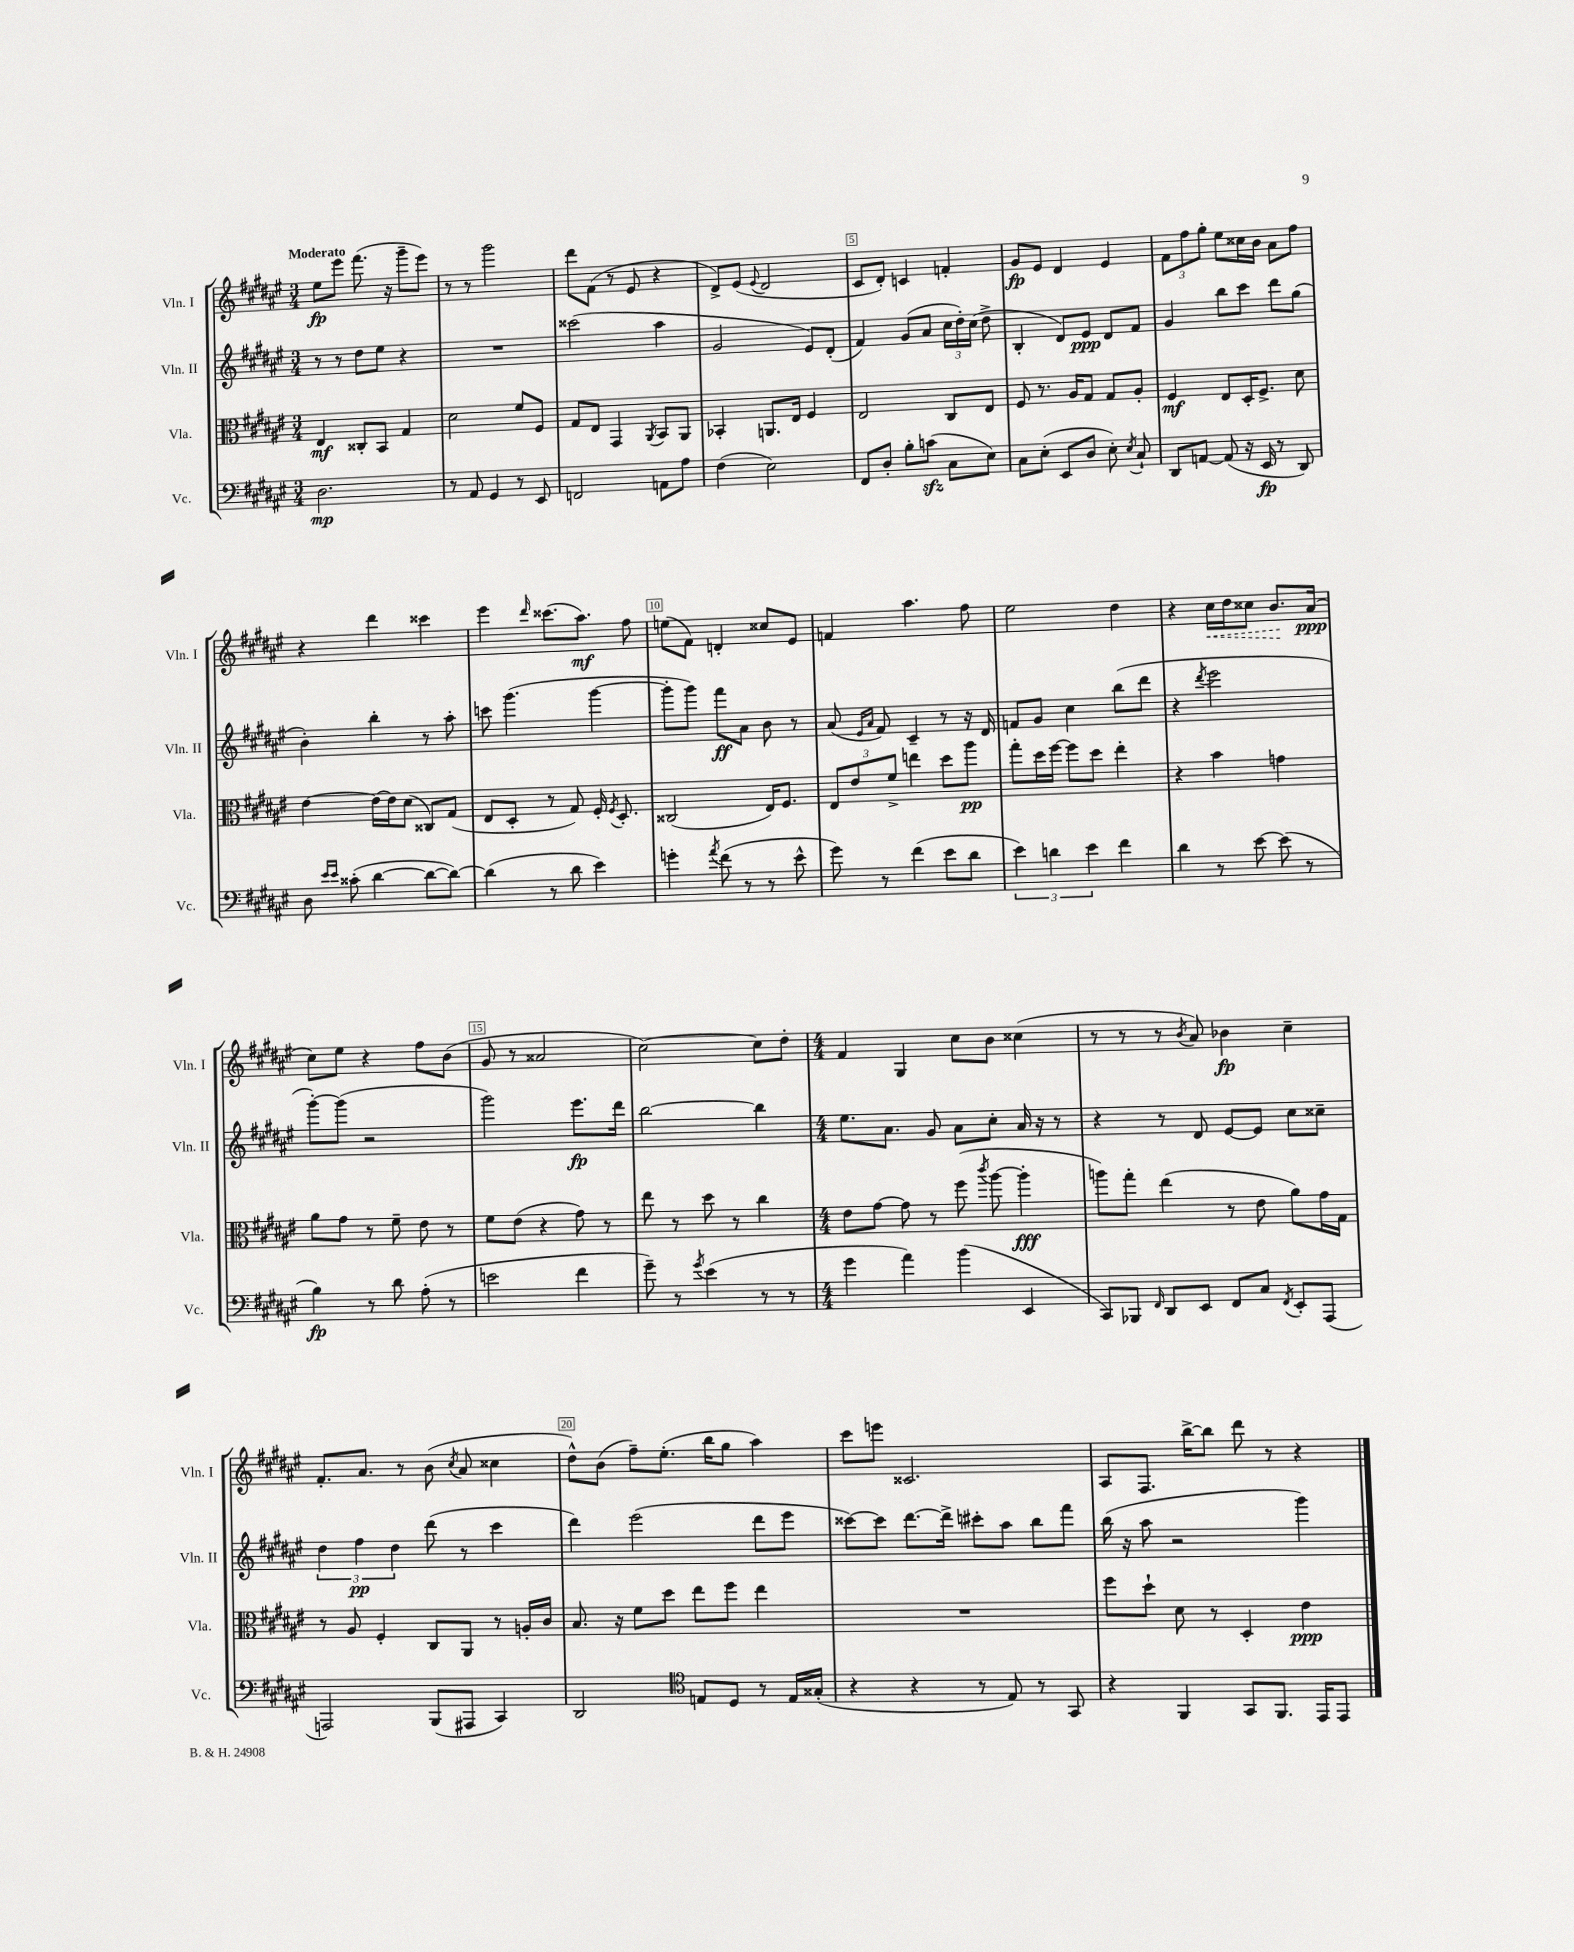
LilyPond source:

<<
\new StaffGroup <<
\new Staff = "s0" \with { instrumentName = "Vln. I" shortInstrumentName = "Vln. I" } {
    \clef treble \key fis \major \numericTimeSignature \time 3/4 \tempo "Moderato"
    \autoBeamOff eis''8[\fp eis'''8] fis'''8.( r16 gis'''8[-- eis'''8]) |
    r8 r8 gis'''2 |
    dis'''8[ fis'8]( r8 eis'8 r4 |
    dis'8[->) eis'8]( \appoggiatura { eis'8 } dis'2 |
    cis'8[ dis'8]-.) c'4 f'4-. |
    gis'8[\fp eis'8] dis'4 eis'4 |
    \tuplet 3/2 { fis'8[ fis''8 gis''8]-. } eis''8[ cisis''16 b'16] ais'8[ fis''8] |
    r4 dis'''4 cisis'''4 |
    eis'''4 \grace { dis'''16 } cisis'''8.[( ais''8.]\mf) fis''8 |
    e''8[( fis'8]) d'4-. cisis''8[ eis'8] |
    f'4 ais''4. fis''8 |
    eis''2 dis''4 |
    r4 \once \override Hairpin.style = #'dashed-line cis''16[\< dis''16 cisis''8] b'8.[\! ais'16]\ppp( |
    cis''8[) eis''8] r4 fis''8[ b'8]( |
    gis'8 r8 aisis'2 |
    cis''2~) cis''8[ dis''8]-. |
    \numericTimeSignature \time 4/4 fis'4 gis4 cis''8[ b'8] cisis''4( |
    r8 r8 r8 \acciaccatura { b'8 } ais'8) bes'4\fp cis''4-- |
    fis'8.[-. ais'8.] r8 b'8( \acciaccatura { cis''8 } ais'8 cisis''4 |
    dis''8[-^) b'8]( fis''8[--) eis''8.]-.( b''16[ gis''8] ais''4) |
    cis'''8[ e'''8] cisis'2. |
    ais8[ fis8.] b''16[~-> b''8] dis'''8 r8 r4 \bar "|." |
}
\new Staff = "s1" \with { instrumentName = "Vln. II" shortInstrumentName = "Vln. II" } {
    \clef treble \key fis \major \numericTimeSignature \time 3/4
    \autoBeamOff r8 r8 dis''8[ eis''8] r4 |
    R2. |
    cisis'''2( ais''4 |
    gis'2 eis'8[) dis'8]-.( |
    fis'4) gis'8[( ais'8] \tuplet 3/2 { cis''16[ dis''16-.) cis''16]( } dis''8-> |
    b4-. dis'8[) eis'8]\ppp dis'8[ fis'8] |
    gis'4 b''8[ cis'''8] dis'''8[ gis''8]( |
    b'4-.) b''4-. r8 ais''8-. |
    c'''8 gis'''4.( gis'''4~ |
    gis'''8[-. gis'''8]) fis'''8[\ff ais'8] b'8 r8 |
    ais'8( \grace { eis'16[ ais'16] } fis'8) cis'4-- r8 r16 dis'16 |
    f'8[ gis'8] cis''4 b''8[( dis'''8] |
    r4 \acciaccatura { dis'''8 } eis'''2 |
    gis'''8[~-.) gis'''8]( r2 |
    gis'''2) eis'''8.[\fp dis'''16] |
    b''2~ b''4 |
    \numericTimeSignature \time 4/4 eis''8.[ ais'8.] gis'8 ais'8[ cis''8]-. ais'16 r16 r8 |
    r4 r8 dis'8 eis'8[~ eis'8] cis''8[ cisis''8]-- |
    \tuplet 3/2 { dis''4 fis''4\pp dis''4 } dis'''8( r8 cis'''4 |
    dis'''4) eis'''2( dis'''8[ eis'''8] |
    cisis'''8[~) cisis'''8] dis'''8.[~ dis'''16]-> cis'''8[-. ais''8] b''8[ fis'''8] |
    b''16( r16 ais''8 r2 gis'''4) \bar "|." |
}
\new Staff = "s2" \with { instrumentName = "Vla." shortInstrumentName = "Vla." } {
    \clef alto \key fis \major \numericTimeSignature \time 3/4
    \autoBeamOff eis4\mf cisis8[-. b,8] gis4 |
    dis'2 fis'8[ fis8] |
    gis8[ eis8] gis,4 \acciaccatura { ais,8 } b,8[ ais,8] |
    bes,4-. a,8.[ eis16] fis4 |
    eis2 cis8[ eis8] |
    fis8 r8. ais16[ gis8] gis8[ ais8]-. |
    fis4\mf eis8[ dis16-. fis8.]-> dis'8 |
    eis'4~ eis'16[~ eis'16 dis'8]( cisis8[) gis8]( |
    eis8[ dis8]-. r8 gis8) fis16-. \acciaccatura { fis8 } dis8.-. |
    cisis2( eis16[) fis8.] |
    \tuplet 3/2 { eis8[ eis'8 fis'8]-> } e''4 dis''8[ ais''8]\pp |
    gis''8[-. dis''16 fis''16]~ fis''8[ dis''8] eis''4-. |
    r4 b'4 g'4 |
    ais'8[ gis'8] r8 fis'8-- eis'8 r8 |
    fis'8[ eis'8]( r4 gis'8) r8 |
    eis''8 r8 dis''8 r8 cis''4 |
    \numericTimeSignature \time 4/4 eis'8[ gis'8]~ gis'8 r8 fis''8( \acciaccatura { cis'''8 } ais''8~ ais''4-.\fff |
    a''8[) gis''8]-. eis''4( r8 eis'8 ais'8[) gis'16 gis16] |
    r8 ais8 fis4-. cis8[ ais,8] r8 a16[-. cis'16] |
    b8. r16 fis'8[ dis''8] eis''8[ fis''8] eis''4 |
    R1 |
    fis''8[ dis''8]-! dis'8 r8 dis4-. eis'4\ppp \bar "|." |
}
\new Staff = "s3" \with { instrumentName = "Vc." shortInstrumentName = "Vc." } {
    \clef bass \key fis \major \numericTimeSignature \time 3/4
    \autoBeamOff dis2.\mp |
    r8 ais,8 gis,4 r8 eis,8 |
    f,2 a,8[ ais8] |
    fis4( eis2) |
    fis,8[ dis8]-. b8[-. c'8]\sfz( cis8[ eis8]) |
    cis8[ eis8]-.( eis,8[ dis8] eis8-.) \acciaccatura { eis8 } cis8-! |
    dis,8[ a,8]~ a,8( r16 eis,16\fp r8 dis,8) |
    dis8 \grace { eis'16[ eis'16] } cisis'8-.( dis'4~ dis'8[~ dis'8]~) |
    dis'4( r8 dis'8 eis'4) |
    g'4-. \acciaccatura { ais'8 } fis'8( r8 r8 eis'8-^ |
    gis'8) r8 fis'4( eis'8[ dis'8] |
    \tuplet 3/2 { eis'4) d'4 eis'4 } fis'4 |
    dis'4 r8 eis'8~ eis'8( r8 |
    b4\fp) r8 dis'8 ais8-.( r8 |
    e'2 fis'4 |
    gis'8--) r8 \acciaccatura { gis'8 } eis'4( r8 r8 |
    \numericTimeSignature \time 4/4 gis'4 ais'4) b'4( eis,4 |
    cis,8[) bes,,8] \grace { fis,16 } dis,8[ eis,8] fis,8[ cis8] \acciaccatura { fis,8 } eis,8[-. ais,,8]( |
    a,,2) b,,8[( ais,,8] cis,4) |
    dis,2 \clef tenor e8[ dis8] r8 e16[ gisis16]-.( |
    r4 r4 r8 eis8) r8 gis,8 |
    r4 fis,4 gis,8[ fis,8.] eis,16[ eis,8] \bar "|." |
}
>>
>>
\layout { \context { \Score \override BarNumber.break-visibility = ##(#f #t #t) barNumberVisibility = #(every-nth-bar-number-visible 5) \override BarNumber.stencil = #(make-stencil-boxer 0.1 0.3 ly:text-interface::print) } }
